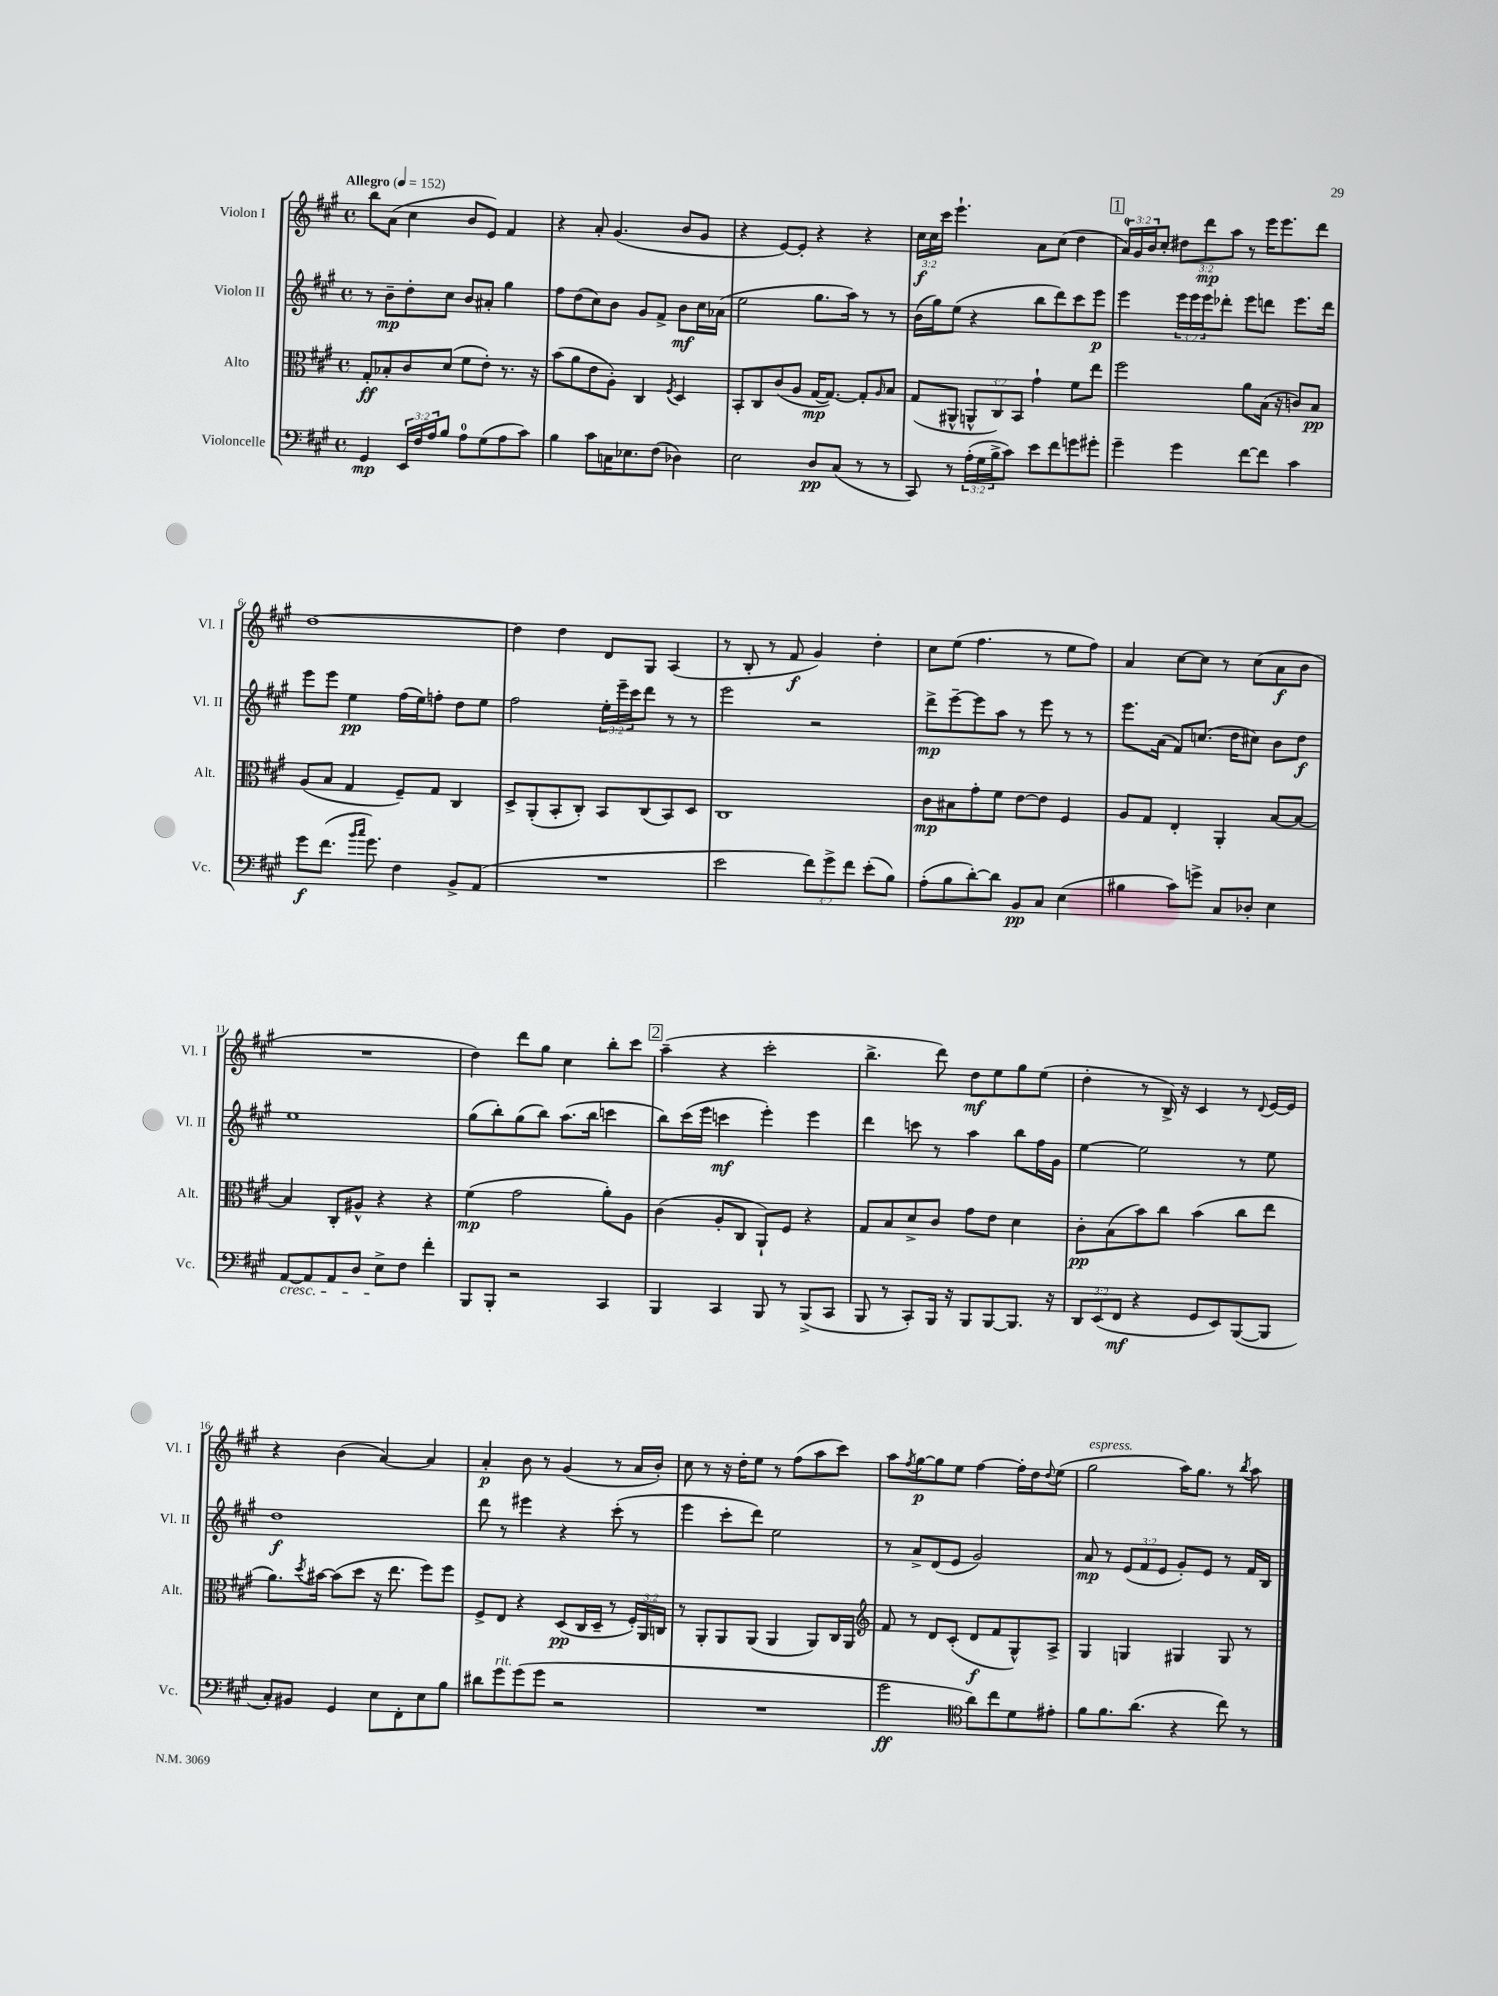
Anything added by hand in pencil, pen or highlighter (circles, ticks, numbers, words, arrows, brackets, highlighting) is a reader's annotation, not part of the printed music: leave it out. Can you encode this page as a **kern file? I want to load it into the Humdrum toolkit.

**kern	**kern	**kern	**kern
*staff4	*staff3	*staff2	*staff1
*clefF4	*clefC3	*clefG2	*clefG2
*k[f#c#g#]	*k[f#c#g#]	*k[f#c#g#]	*k[f#c#g#]
*M4/4	*M4/4	*M4/4	*M4/4
*met(c)	*met(c)	*met(c)	*met(c)
*MM152	*MM152	*MM152	*MM152
4GG#/	8G#'/L	8r	8bb\L
.	8B-'/	8b~\L	(8a\J
24EE/LL	8c#/	8dd'\	4cc#\
24F#/	.	.	.
24A/J	.	.	.
8B/J	(8d/J	8cc#\J	.
8A\L	8f#\L	8b/L	8b/L
(8G#\	8e'\J)	8a#'/J	8e/J)
8A\	8.r	4gg#\	4f#/
8c#\J)	.	.	.
.	16r	.	.
=	=	=	=
4B\	(8b\L	8ff#\L	4r
.	8a\	(8dd\	.
8c#\L	8e\	8cc#\)	8a'/
16C\K	8A'\J)	8b\J	(4.g#/
8.E-\	.	.	.
.	4C#/	8g#/L	.
(8F#\J	.	8f#^/J	.
.	8qF#/	.	.
4D-\)	4D/	8b\L	8b/L
.	.	16cc#\L	8g#/J
.	.	(16a-\JJ	.
=	=	=	=
2E\	8BB'/L	2ee\	4r
.	8C#/	.	.
.	(8c#/	.	[8e/L)
.	8A/J	.	8e'/]J
8D/L	[16G#/LK	8.gg#\L	4r
.	8.G#/_J)	.	.
(8C#/J	.	.	.
.	.	16aa\Jk)	.
8r	8G#'/]L	8r	4r
.	16qqA/	.	.
8r	8B/J	8r	.
=	=	=	=
8CC#/)	(8G#/L	(16b\LL	24cc#\LL
.	.	.	24cc#\
.	.	16gg#\J)	.
.	.	.	24ccc#\JJ
8r	8AA#^^/J	(8ee\J	4.eee`\
(24A'\LL	12AA^^/L	4r	.
24G#\	.	.	.
24B^\J	12C#/)	.	.
8c#\J)	.	.	.
.	12BB/J	.	.
8e\L	4g#`\	8bb\L	8a\L
8f#\	.	8ddd\)	(8cc#\J
8g\	8f#\L	8ccc#\	4dd\
8g#'\J	8ee\J	8eee\J	.
=	=	=	=
4g#~\	2ff#\	4eee\	24a/LL)
.	.	.	24g#/
.	.	.	24b/J
.	.	.	8cc#'/J
4g#\	.	24eee\LL	12dd#\L
.	.	24eee\	.
.	.	24eee\J	12ddd\
.	.	8ddd-'\J	.
.	.	.	12aa\J
[8f#\L	8a\L	8eee\L	8r
8f#\]J	(16B\Jk	8ddd\J	16eee\LK
.	16r	.	8.eee\
4c#\	8c/L)	8.eee\L	.
.	8B/J	.	8ddd\J
.	.	16ddd\Jk	.
=	=	=	=
8g#\L	(8A/L	8eee\L	[1dd
(8.f#\J	8B/J	8eee\J	.
.	4G#/	4ee\	.
16qqb/LL	.	.	.
16qqcc#/JJ	.	.	.
8.g#\)	.	.	.
4F#\	8F#~/L)	(16ff#\LL	.
.	.	16ee\J)	.
.	8G#/J	8ff'\J	.
8BB^/L	4C#/	8dd\L	.
(8AA/J	.	8ee\J	.
=	=	=	=
1r	8D^/L	2ff#\	4dd\]
.	(8AA'/	.	.
.	8BB'/	.	4dd\
.	8C#'/J)	.	.
.	8BB/L	24ee'\LL	8d/L
.	.	24eee~\	.
.	.	24ccc#\J	.
.	(8C#/	8ddd\J	8G#/J
.	8BB/)	8r	(4A/
.	8D/J	8r	.
=	=	=	=
2e\	1C#	2eee\	8r
.	.	.	8B'/
.	.	.	8r
.	.	.	8f#/
12f#\L)	.	2r	4g#/)
12g#^\	.	.	.
12f#\J	.	.	.
(8e'\L	.	.	4dd'\
8B\J)	.	.	.
=	=	=	=
(8A'\L	8c#\L	8ddd^\L	8cc#\L
8B\	8B#\	[8eee~\	(8ee\J
[8d'\)	8g#'\	8eee\]	4.ff#\
8d\]J	8f#\J	8aa\J	.
8BB/L	[8e\L	8r	.
8C#/J	8e\]J	8eee\	8r
(4E\	4F#/	8r	8ee\L
.	.	8r	8ff#\J)
=	=	=	=
4B#\	8A/L	8.eee\L	4a/
.	8G#/J	.	.
.	.	(16a\Jk	.
8c#\L)	4E'/	8f#/L)	[8cc#\L
8g^\J	.	(8.cc/J	8cc#\]J
8C#/L	4AA'/	.	8r
.	.	16dd\LK	.
8D-'/J	.	8cc#\J)	(8cc#\L
4E\	[8B/L	8b\L	8a\
.	8B/_J	8dd\J	8b\J
=	=	=	=
[8AA/L	4B/]	1ee	1r
8AA/]	.	.	.
8AA/	8C#'/L	.	.
8D/J	8A#^^/J	.	.
8E^\L	4r	.	.
8F#\J	.	.	.
4f#'\	4r	.	.
=	=	=	=
8BBB/L	(4f#\	(8gg#\L	4dd\)
8BBB'/J	.	8bb'\)	.
2r	2g#\	(8gg#\	8ddd\L
.	.	8bb\J)	8gg#\J
.	.	(8.aa\L	4cc#\
.	.	16bb\Jk	.
4CC#/	8a'\L)	4ccc\	8bb'\L
.	8A\J	.	8ccc#\J
=	=	=	=
4BBB/	(4c#\	8bb\L)	(4aa~\
.	.	(16ccc#\L	.
.	.	16eee\JJ	.
4CC#/	8A'/L	4ccc\	4r
.	8C#/J	.	.
8BBB/	8AA`/L)	4eee'\)	2ccc#'\
8r	8F#/J	.	.
(8BBB^/L	4r	4eee\	.
8CC#/J	.	.	.
=	=	=	=
8BBB/	8G#/L	4ddd\	4.bb^\
8r	8B/	.	.
8CC#'/L)	8d^/	8ccc\	.
16BBB/Jk	8c#/J	8r	8ddd\)
16r	.	.	.
8BBB/L	8g#\L	4aa\	8dd\L
[8BBB/	8e\J	.	8ee\
8.BBB/]J	4d\	8bb\L	8gg#\
.	.	16ff#\L	(8ee\J
16r	.	16g#\JJ	.
=	=	=	=
12DD/L	8c#'\L	[4ee\	4dd'\
(12EE/	.	.	.
.	(8B\	.	.
12FF#/J	.	.	.
4r	8b\)	2ee\]	8r
.	8cc#\J	.	16B^/)
.	.	.	16r
8GG#/L	(4b\	.	4c#/
8EE/)	.	.	.
([8BBB/	8cc#\L	8r	8r
.	.	.	8qqd/
8BBB/]J	8ee\J	8ee\	[16e/LL
.	.	.	16e/]JJ
=	=	=	=
8C#'/L)	8.a\L)	1dd	4r
8BB#/J	.	.	.
.	8qdd/	.	.
.	[16b#\Jk	.	.
4GG#/	(8b#\]L	.	(4b\
.	8dd\J	.	.
8E\L	16r	.	[4a/)
.	8.ee\	.	.
8FF#'\	.	.	.
8E\	8ff#\L)	.	4a/]
8B\J	8ff#\J	.	.
=	=	=	=
8d#\L	8F#^/L	8ddd\	4a'/
8g#\	8E/J	8r	.
(8g#\	4r	4eee#\	8b\
8g#\J	.	.	8r
2r	(8D/L	4r	(4g#/
.	16C#/L	.	.
.	16D~/JJ	.	.
.	8r	(8ccc#'\	8r
.	24F#'/LL)	8r	16a/LL
.	24AA/	.	.
.	.	.	16b'/JJ)
.	24C/JJ	.	.
=	=	=	=
1r	8r	4eee\	8cc#\
.	8AA'/L	.	8r
.	8AA/	8ccc#'\L	16r
.	.	.	16dd'\LK
.	(8AA/J	8ddd\J)	8ee\J
.	4AA/	2ee\	8r
.	.	.	(8ff#\L
.	8AA/L)	.	8aa\
.	16C#/L	.	8ccc#\J)
.	16AA/JJ	.	.
=	=	=	=
*	*clefG2	*	*
2g#\	8f#/	8r	8aa\L
.	.	.	8qff#/
.	8r	8a^/L	[8gg#\
.	8d/L	(8d/	8gg#\]
.	(8c#'/J	8e/J	8ee\J
*clefC4	*	*	*
8a\L)	8d/L	2g#/)	[4ff#\
8cc#\	8f#/	.	.
8d\	8G#^^/)	.	16ff#'\]LL
.	.	.	16dd\J
.	.	.	8qqdd/
8e#'\J	8A^/J	.	(8ee\J
=	=	=	=
8f#\L	4G#/	8a/	2gg#\
8.f#\	.	8r	.
.	4G/	(12e/L	.
(8.a\J	.	.	.
.	.	12f#/	.
.	.	12e/J	.
4r	4G#/	8g#'/L)	16aa\LK)
.	.	.	8.gg#\J
.	.	8e/J	.
8cc#\)	8G#/	8r	8r
.	.	.	8qbb/
8r	8r	16f#/LL	8aa\
.	.	16B/JJ	.
==	==	==	==
*-	*-	*-	*-
